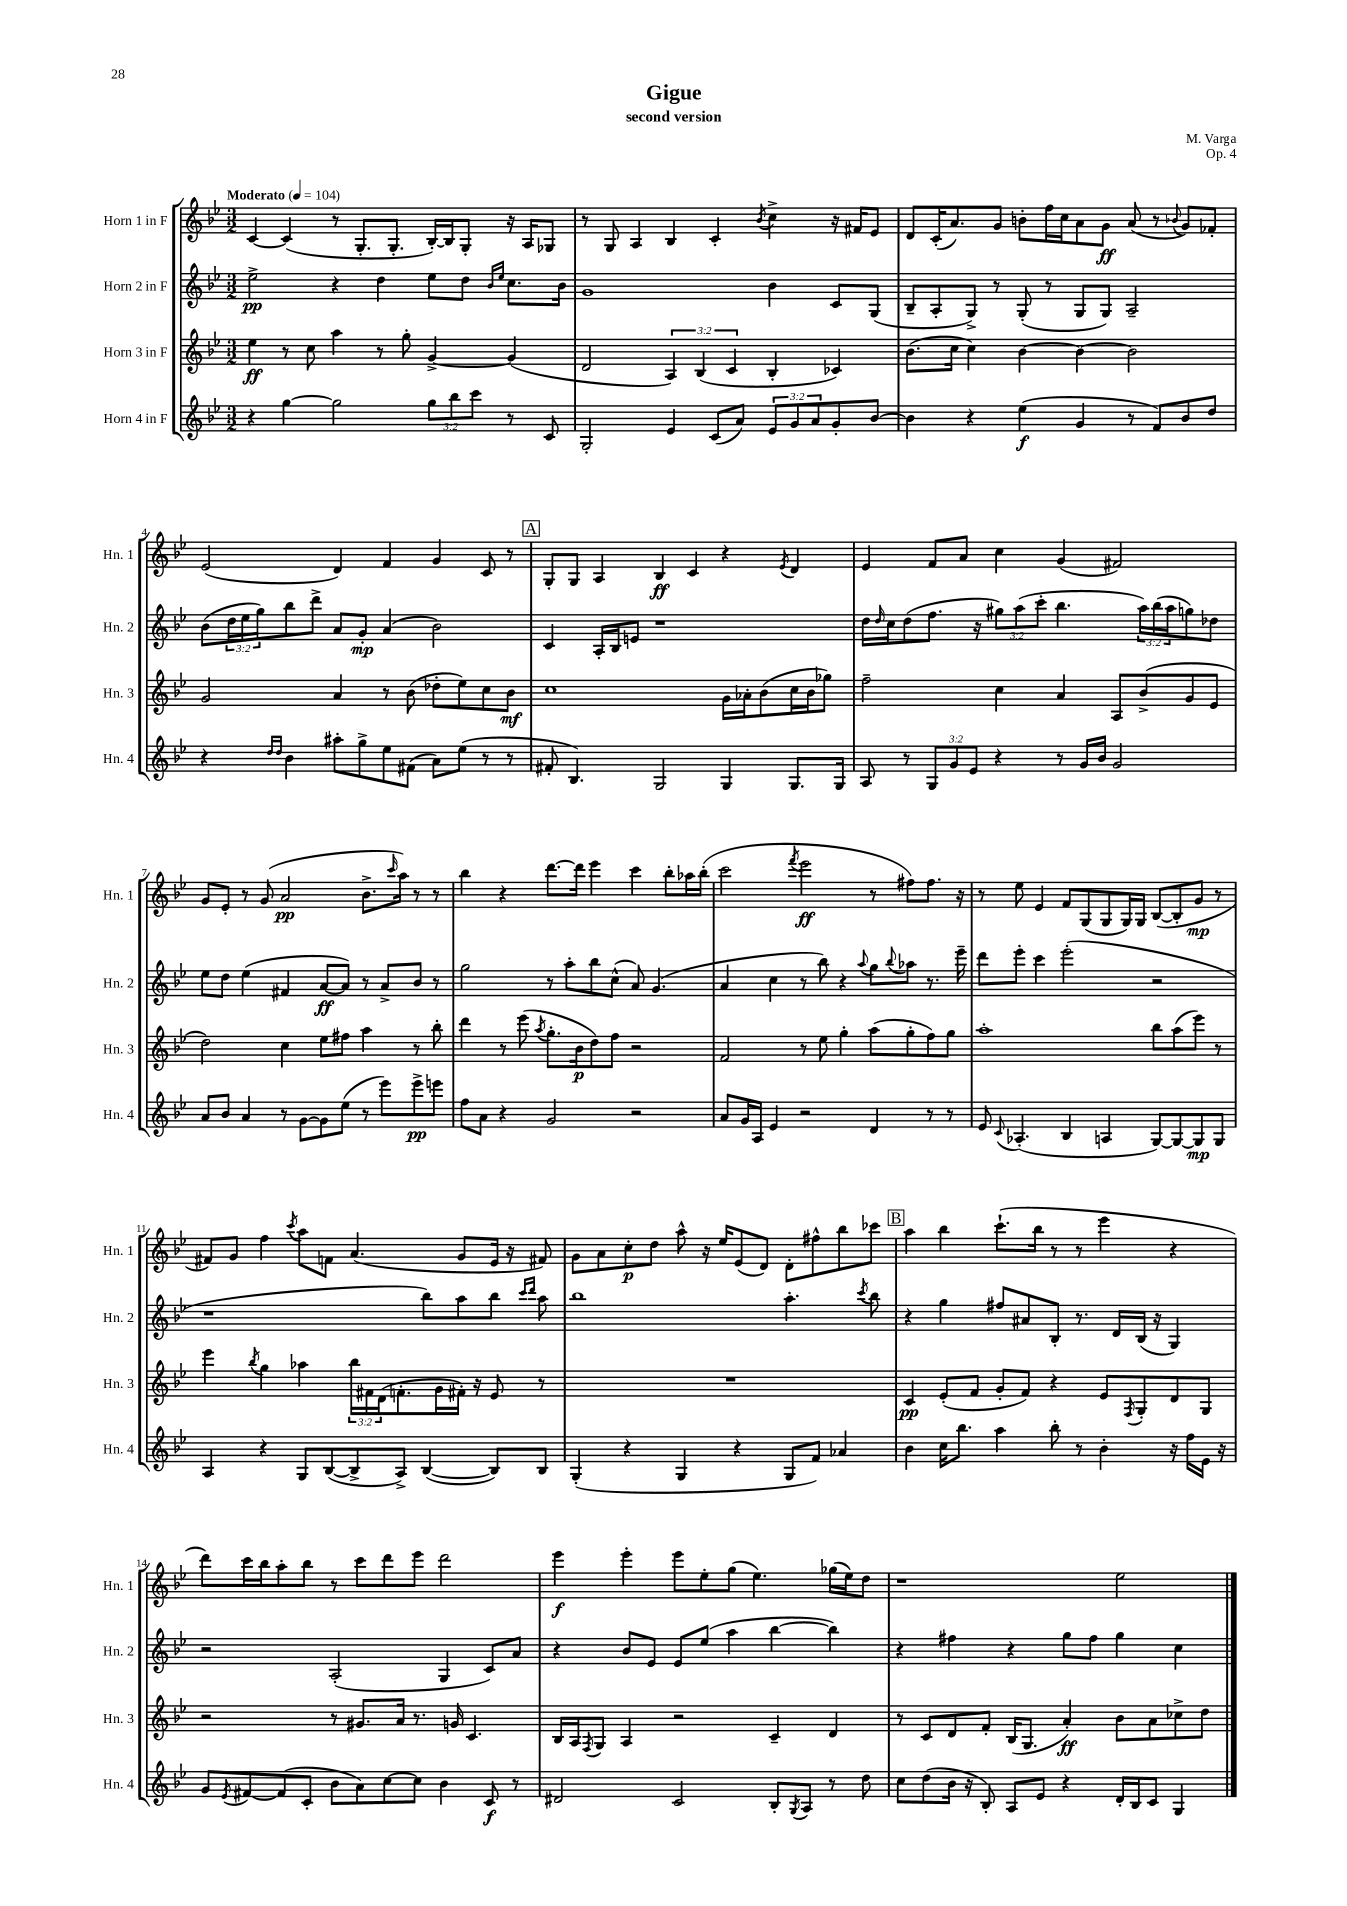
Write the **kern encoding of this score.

**kern	**dynam	**kern	**dynam	**kern	**dynam	**kern	**dynam
*part4	*part4	*part3	*part3	*part2	*part2	*part1	*part1
*staff4	*staff4	*staff3	*staff3	*staff2	*staff2	*staff1	*staff1
*I"Horn 4 in F	*	*I"Horn 3 in F	*	*I"Horn 2 in F	*	*I"Horn 1 in F	*
*I'Hn. 4	*	*I'Hn. 3	*	*I'Hn. 2	*	*I'Hn. 1	*
*clefG2	*	*clefG2	*	*clefG2	*	*clefG2	*
*k[b-e-]	*	*k[b-e-]	*	*k[b-e-]	*	*k[b-e-]	*
*M3/2	*	*M3/2	*	*M3/2	*	*M3/2	*
*MM104	*	*MM104	*	*MM104	*	*MM104	*
=1	=1	=1	=1	=1	=1	=1	=1
!	!	!	!	!	!	!LO:TX:a:B:t=Moderato	!
4r	.	4ee-\	ff	2ee-^\	pp	[4c/	.
[4gg\	.	8r	.	.	.	(4c/]	.
.	.	8cc\	.	.	.	.	.
2gg\]	.	4aa\	.	4r	.	8r	.
.	.	.	.	.	.	8.G'/L	.
.	.	8r	.	4dd\	.	.	.
.	.	.	.	.	.	8.G'/J	.
.	.	8gg'\	.	.	.	.	.
12gg\L	.	[4g^/	.	8ee-\L	.	[16B-'/LL)	.
.	.	.	.	.	.	16B-/J]	.
12bb-\	.	.	.	.	.	.	.
.	.	.	.	8dd\J	.	8G'/J	.
12ccc\J	.	.	.	.	.	.	.
.	.	.	.	16qqb-/LL	.	.	.
.	.	.	.	16qqee-/JJ	.	.	.
8r	.	(4g/]	.	8.cc\L	.	16r	.
.	.	.	.	.	.	16A/KL	.
8c/	.	.	.	.	.	8G-X/J	.
.	.	.	.	16b-\Jk	.	.	.
=2	=2	=2	=2	=2	=2	=2	=2
2G'/	.	2d/	.	1g	.	8r	.
.	.	.	.	.	.	8G/	.
.	.	.	.	.	.	4A/	.
4e-/	.	6A/)	.	.	.	4B-/	.
.	.	(6B-/	.	.	.	.	.
(8c/L	.	.	.	.	.	4c'/	.
.	.	6c/	.	.	.	.	.
8a/J)	.	.	.	.	.	.	.
.	.	.	.	.	.	8qb-/	.
12e-/L	.	4B-'/	.	4b-\	.	4cc^\	.
12g/	.	.	.	.	.	.	.
12a/	.	.	.	.	.	.	.
8g'/	.	4c-X/)	.	8c/L	.	16r	.
.	.	.	.	.	.	16f#X/KL	.
[8b-/J	.	.	.	(8G/J	.	8e-/J	.
=3	=3	=3	=3	=3	=3	=3	=3
4b-\]	.	(8.b-\L	.	8B-~/L	.	8d/L	.
.	.	.	.	8A'/	.	(16c'/K	.
.	.	16cc\Jk	.	.	.	8.a/)	.
4r	.	4cc\)	.	8G^/J)	.	.	.
.	.	.	.	8r	.	8g/J	.
(4ee-\	f	[4b-\	.	(8G'/	.	8bn'\L	.
.	.	.	.	8r	.	16ff\L	.
.	.	.	.	.	.	16cc\J	.
4g/	.	4b-\_	.	8G/L	.	8a\	.
.	.	.	.	8G/J)	.	8g\J	ff
8r	.	2b-\]	.	2A~/	.	(8a/	.
8f/L)	.	.	.	.	.	8r	.
.	.	.	.	.	.	8qqb-X/	.
8b-/	.	.	.	.	.	8g/L)	.
8dd/J	.	.	.	.	.	8f-X'/J	.
!!LO:LB:g=z
=4	=4	=4	=4	=4	=4	=4	=4
4r	.	2g/	.	(8b-\L	.	(2e-/	.
.	.	.	.	24dd\L	.	.	.
.	.	.	.	24ee-\	.	.	.
.	.	.	.	24gg\J)	.	.	.
16qqdd/LL	.	.	.	.	.	.	.
16qqdd/JJ	.	.	.	.	.	.	.
4b-\	.	.	.	8bb-\	.	.	.
.	.	.	.	8ddd^\J	.	.	.
8aa#X'\L	.	4a/	.	8a/L	.	4d/)	.
8gg^\	.	.	.	8g'/J	mp	.	.
8ee-\	.	8r	.	(4a/	.	4f/	.
(8f#X\J	.	(8b-\	.	.	.	.	.
8a\L)	.	8dd-X'\L	.	2b-\)	.	4g/	.
(8ee-\J	.	8ee-\)	.	.	.	.	.
8r	.	8cc\	.	.	.	8c/	.
8r	.	8b-\J	mf	.	.	8r	.
!!LO:REH:place=s1:t=A
=5	=5	=5	=5	=5	=5	=5	=5
8f#X'/	.	1cc	.	4c/	.	8G'/L	.
4.B-/)	.	.	.	.	.	8G/J	.
.	.	.	.	16A'/LL	.	4A/	.
.	.	.	.	16B-/J	.	.	.
.	.	.	.	8en/J	.	.	.
2G/	.	.	.	1r	.	4B-/	ff
.	.	.	.	.	.	4c/	.
4G/	.	16g\LL	.	.	.	4r	.
.	.	16a-X'\J	.	.	.	.	.
.	.	(8b-\	.	.	.	.	.
.	.	.	.	.	.	8qe-/	.
8.G/L	.	16cc\L	.	.	.	4d/	.
.	.	16b-\J	.	.	.	.	.
.	.	8gg-X\J)	.	.	.	.	.
16G/Jk	.	.	.	.	.	.	.
=6	=6	=6	=6	=6	=6	=6	=6
8A/	.	2ff~\	.	16dd\LL	.	4e-/	.
.	.	.	.	16qqdd/	.	.	.
.	.	.	.	16cc\J	.	.	.
8r	.	.	.	(8dd\	.	.	.
12G/L	.	.	.	8.ff\J	.	8f/L	.
12g/	.	.	.	.	.	.	.
.	.	.	.	.	.	8a/J	.
12e-/J	.	.	.	.	.	.	.
.	.	.	.	16r	.	.	.
4r	.	4cc\	.	12gg#X\L)	.	4cc\	.
.	.	.	.	(12aa\	.	.	.
.	.	.	.	12ccc'\J	.	.	.
8r	.	4a/	.	4.bb-\	.	(4g/	.
16g/LL	.	.	.	.	.	.	.
16b-/JJ	.	.	.	.	.	.	.
2g/	.	8A/L	.	.	.	2f#X/)	.
.	.	(8b-^/	.	24aa\LL)	.	.	.
.	.	.	.	(24bb-\	.	.	.
.	.	.	.	24aa\J	.	.	.
.	.	8g/	.	8ggn\)	.	.	.
.	.	8e-/J	.	8dd-X\J	.	.	.
!!LO:LB:g=z
=7	=7	=7	=7	=7	=7	=7	=7
8a/L	.	2dd\)	.	8ee-\L	.	8g/L	.
8b-/J	.	.	.	8dd\J	.	8e-'/J	.
4a/	.	.	.	(4ee-\	.	8r	.
.	.	.	.	.	.	(8g/	.
8r	.	4cc\	.	4f#X/	.	2a/	pp
[8g\L	.	.	.	.	.	.	.
8g\]	.	8ee-\L	.	[8a/L	ff	.	.
(8ee-\J	.	8ff#X\J	.	8a/J])	.	.	.
8r	.	4aa\	.	8r	.	8.b-^\L	.
8eee-\L)	.	.	.	8a^/L	.	.	.
.	.	.	.	.	.	16qqccc/	.
.	.	.	.	.	.	16aa\Jk)	.
8eee-^\	pp	8r	.	8b-/J	.	8r	.
8eeen\J	.	8bb-'\	.	8r	.	8r	.
=8	=8	=8	=8	=8	=8	=8	=8
8ff\L	.	4ddd\	.	2gg\	.	4bb-\	.
8a\J	.	.	.	.	.	.	.
4r	.	8r	.	.	.	4r	.
.	.	(8eee-\	.	.	.	.	.
.	.	8qaa/	.	.	.	.	.
2g/	.	8.gg'\L	.	8r	.	[8.ddd\L	.
.	.	.	.	8aa'\L	.	.	.
.	.	16b-\k	p	.	.	16ddd\Jk]	.
.	.	8dd\)	.	8bb-\	.	4eee-\	.
.	.	8ff\J	.	(8cc^^\J	.	.	.
2r	.	2r	.	8a/)	.	4ccc\	.
.	.	.	.	(4.g/	.	.	.
.	.	.	.	.	.	8bb-'\L	.
.	.	.	.	.	.	16aa-X\L	.
.	.	.	.	.	.	(16bb-'\JJ	.
=9	=9	=9	=9	=9	=9	=9	=9
8a/L	.	2f/	.	4a/	.	2ccc\	.
16g/L	.	.	.	.	.	.	.
16A/JJ	.	.	.	.	.	.	.
4e-/	.	.	.	4cc\	.	.	.
.	.	.	.	.	.	8qfff/	.
2r	.	8r	.	8r	.	2eee-\	ff
.	.	8ee-\	.	8bb-\)	.	.	.
.	.	4gg'\	.	4r	.	.	.
.	.	.	.	8qqaa/	.	.	.
4d/	.	(8aa\L	.	8gg\L	.	8r	.
.	.	.	.	8qqbb-/	.	.	.
.	.	8gg'\	.	8aa-X\J	.	8ff#X\L)	.
8r	.	8ff\)	.	8.r	.	8.ff#\J	.
8r	.	8gg\J	.	.	.	.	.
.	.	.	.	16eee-~\	.	16r	.
=10	=10	=10	=10	=10	=10	=10	=10
8e-/	.	1aa'	.	8ddd\L	.	8r	.
8qqc/	.	.	.	.	.	.	.
(4.A-X'/	.	.	.	8eee-'\J	.	8ee-\	.
.	.	.	.	4ccc\	.	4e-/	.
4B-/	.	.	.	(2eee-'\	.	8f/L	.
.	.	.	.	.	.	(8G/	.
4An/	.	.	.	.	.	8G/	.
.	.	.	.	.	.	16G/L)	.
.	.	.	.	.	.	16G/JJ	.
[8G/L)	.	8bb-\L	.	2r	.	([8B-/L	.
8G/_	.	(8aa\	.	.	.	8B-'/]	.
8G/]	mp	8eee-\J)	.	.	.	8g/J	mp
8G/J	.	8r	.	.	.	8r	.
!!LO:LB:g=z
=11	=11	=11	=11	=11	=11	=11	=11
4A/	.	4eee-\	.	1r	.	8f#X/L)	.
.	.	.	.	.	.	8g/J	.
.	.	8qbb-/	.	.	.	.	.
4r	.	4gg\	.	.	.	4ff\	.
.	.	.	.	.	.	8qccc/	.
8G/L	.	4aa-X\	.	.	.	8aa\L	.
([8B-/	.	.	.	.	.	8fn\J	.
8B-^/]	.	24bb-\LL	.	.	.	(4.a/	.
.	.	24f#X\	.	.	.	.	.
.	.	(24d\J	.	.	.	.	.
8A^/J)	.	8.fn'\	.	.	.	.	.
([4B-/	.	.	.	8bb-\L)	.	.	.
.	.	16g\L	.	.	.	.	.
.	.	16f#X'\JJ)	.	8aa\	.	8g/L	.
.	.	16r	.	.	.	.	.
8B-/L])	.	8e-/	.	8bb-\J	.	16e-/Jk	.
.	.	.	.	.	.	16r	.
.	.	.	.	16qqccc/LL	.	.	.
.	.	.	.	16qqddd/JJ	.	.	.
8B-/J	.	8r	.	8aa\	.	8f#X/)	.
=12	=12	=12	=12	=12	=12	=12	=12
(4G'/	.	1.r	.	1bb-	.	8g\L	.
.	.	.	.	.	.	8a\	.
4r	.	.	.	.	.	8cc'\	p
.	.	.	.	.	.	8dd\J	.
4G/	.	.	.	.	.	8aa^^\	.
.	.	.	.	.	.	16r	.
.	.	.	.	.	.	16ee-/KL	.
4r	.	.	.	.	.	(8e-/	.
.	.	.	.	.	.	8d/J)	.
8G/L	.	.	.	4.aa'\	.	8d'\L	.
8f/J)	.	.	.	.	.	8ff#X^^\	.
4a-X/	.	.	.	.	.	8bb-\	.
.	.	.	.	8qccc/	.	.	.
.	.	.	.	8bb-\	.	8ccc-X\J	.
!!LO:REH:place=s1:t=B
=13	=13	=13	=13	=13	=13	=13	=13
4b-\	.	4c/	pp	4r	.	4aa\	.
16cc\KL	.	(8e-'/L	.	4gg\	.	4bb-\	.
8.bb-\J	.	.	.	.	.	.	.
.	.	8f/J	.	.	.	.	.
4aa\	.	8g'/L	.	8ff#X/L	.	(8.ccc`\L	.
.	.	8f/J)	.	8a#X/	.	.	.
.	.	.	.	.	.	16bb-\Jk	.
8bb-'\	.	4r	.	8B-'/J	.	8r	.
8r	.	.	.	8.r	.	8r	.
4b-'\	.	8e-/L	.	.	.	4eee-\	.
.	.	.	.	16d/LL	.	.	.
.	.	8qF/	.	.	.	.	.
.	.	8G'/	.	(16B-/JJ	.	.	.
.	.	.	.	16r	.	.	.
16r	.	8d/	.	4G/)	.	4r	.
16ff\LL	.	.	.	.	.	.	.
16e-\JJ	.	8G/J	.	.	.	.	.
16r	.	.	.	.	.	.	.
!!LO:LB:g=z
=14	=14	=14	=14	=14	=14	=14	=14
8g/L	.	2r	.	2r	.	8ddd\L)	.
8qe-/	.	.	.	.	.	.	.
[8f#X/	.	.	.	.	.	16ccc\L	.
.	.	.	.	.	.	16bb-\J	.
(8f#/]	.	.	.	.	.	8aa'\	.
8c'/J	.	.	.	.	.	8bb-\J	.
8b-\L	.	8r	.	(2A'/	.	8r	.
8a\)	.	8.g#X/L	.	.	.	8ccc\L	.
[8cc\	.	.	.	.	.	8ddd\	.
.	.	16a/Jk	.	.	.	.	.
8cc\J]	.	8.r	.	.	.	8eee-\J	.
4b-\	.	.	.	4G/	.	2ddd\	.
.	.	16gn/	.	.	.	.	.
.	.	4.c/	.	.	.	.	.
8c/	f	.	.	8c/L)	.	.	.
8r	.	.	.	8a/J	.	.	.
=15	=15	=15	=15	=15	=15	=15	=15
2d#X/	.	16B-/LL	.	4r	.	4eee-\	f
.	.	16A/J	.	.	.	.	.
.	.	8qF/	.	.	.	.	.
.	.	8G/J	.	.	.	.	.
.	.	4A/	.	8b-/L	.	4eee-'\	.
.	.	.	.	8e-/J	.	.	.
2c/	.	2r	.	8e-/L	.	8eee-\L	.
.	.	.	.	(8ee-/J	.	8ee-'\	.
.	.	.	.	4aa\	.	(8gg\J	.
.	.	.	.	.	.	4.ee-\)	.
8B-'/L	.	4c~/	.	[4bb-\	.	.	.
8qG/	.	.	.	.	.	.	.
8A/J	.	.	.	.	.	.	.
8r	.	4d/	.	4bb-\])	.	(16gg-X\LL	.
.	.	.	.	.	.	16ee-\J)	.
8dd\	.	.	.	.	.	8dd\J	.
=16	=16	=16	=16	=16	=16	=16	=16
8cc\L	.	8r	.	4r	.	1r	.
(8dd\	.	8c/L	.	.	.	.	.
16b-\Jk	.	8d/	.	4ff#X\	.	.	.
16r	.	.	.	.	.	.	.
8B-'/)	.	8f'/J	.	.	.	.	.
8A/L	.	(16B-/KL	.	4r	.	.	.
.	.	8.G/J	.	.	.	.	.
8e-/J	.	.	.	.	.	.	.
4r	.	4a'/)	ff	8gg\L	.	.	.
.	.	.	.	8ff#\J	.	.	.
16d'/LL	.	8b-\L	.	4gg\	.	2ee-\	.
16B-/J	.	.	.	.	.	.	.
8c/J	.	8a\	.	.	.	.	.
4G/	.	8cc-X^\	.	4cc\	.	.	.
.	.	8dd\J	.	.	.	.	.
==	==	==	==	==	==	==	==
*-	*-	*-	*-	*-	*-	*-	*-
